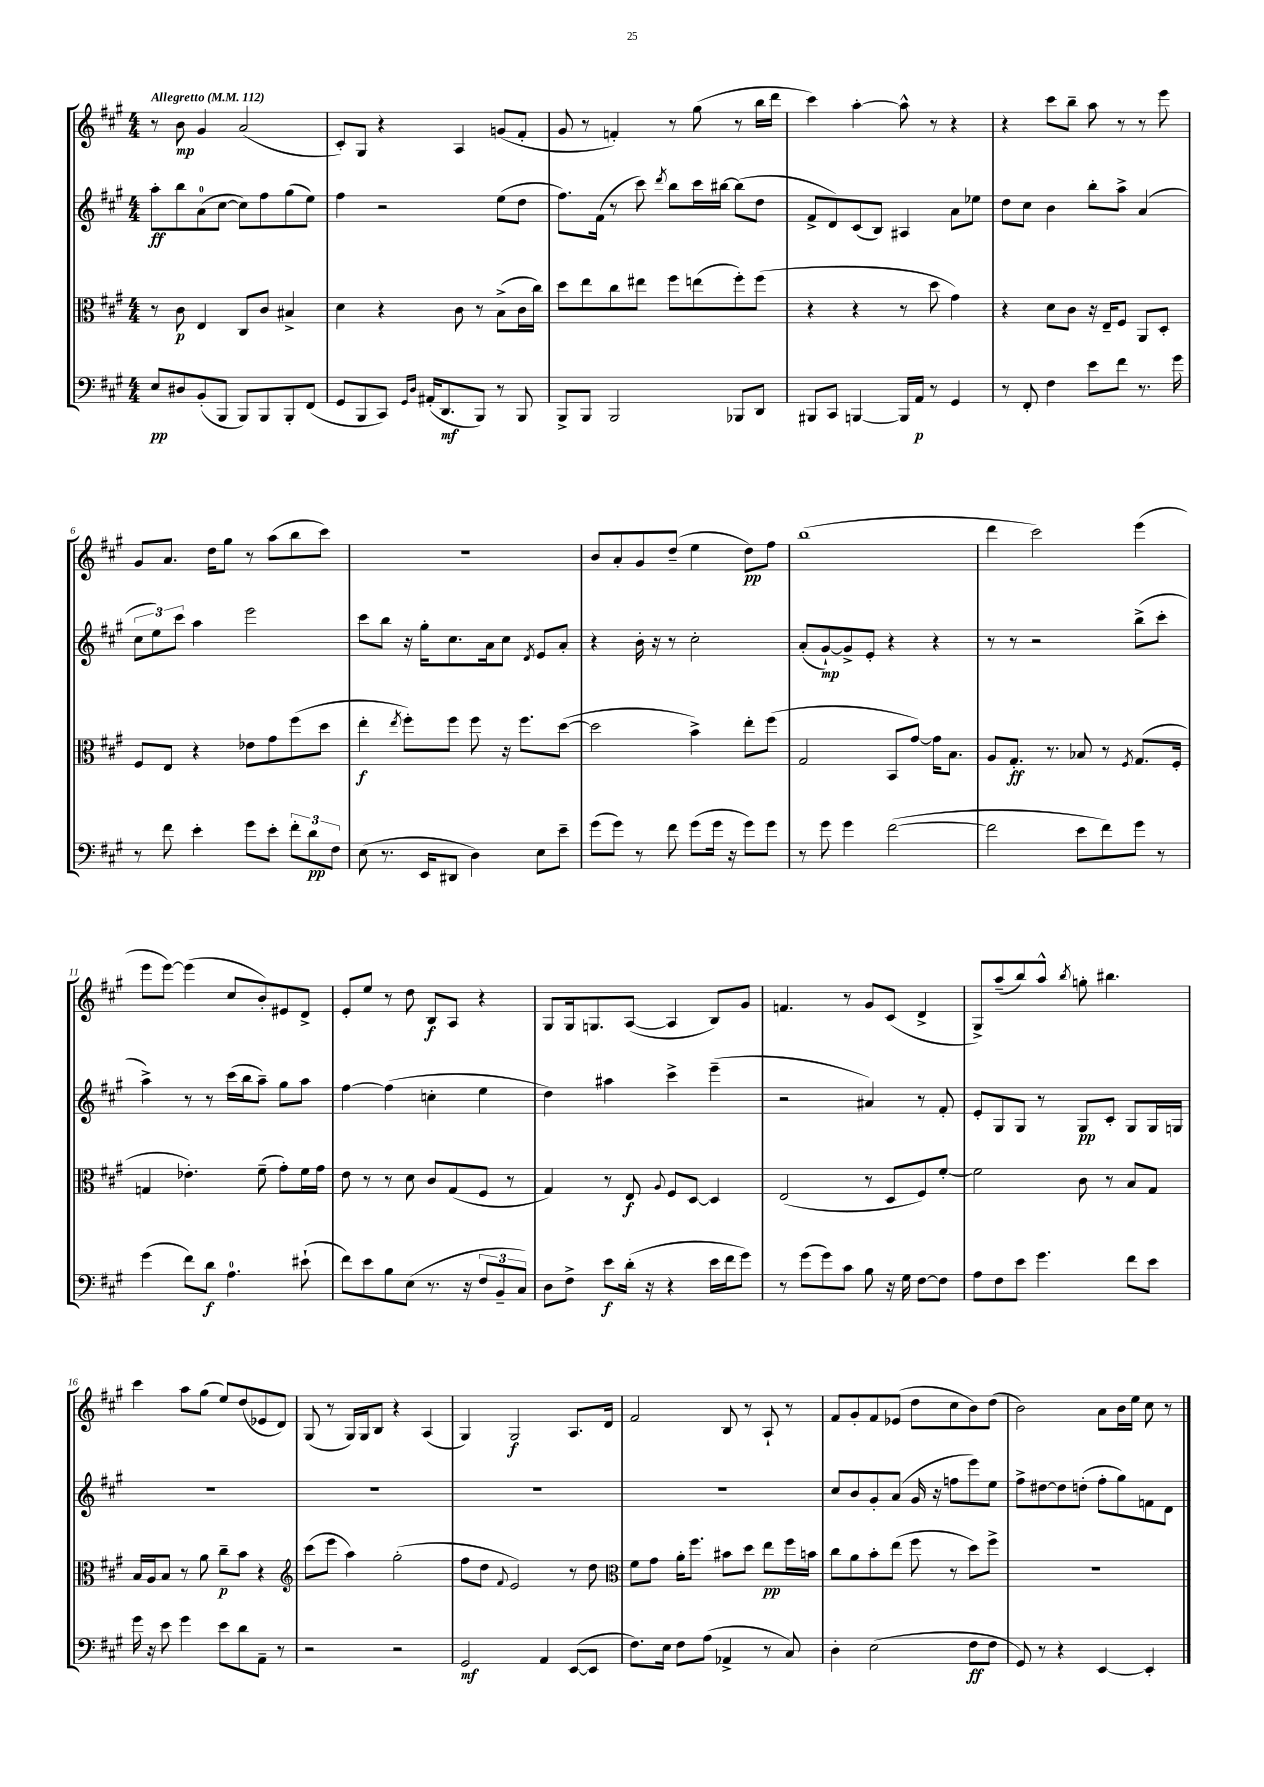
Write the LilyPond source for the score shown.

<<
\new StaffGroup <<
\new Staff = "s0" {
    \clef treble \key a \major \numericTimeSignature \time 4/4 \tempo "Allegretto" 4 = 112
    r8 b'8\mp gis'4 a'2( |
    cis'8-.) gis8 r4 a4 g'8( fis'8-. |
    gis'8 r8 f'4-.) r8 gis''8( r8 b''16 d'''16 |
    cis'''4) a''4~-. a''8-^ r8 r4 |
    r4 cis'''8 b''8-- a''8 r8 r8 e'''8 |
    gis'8 a'8. d''16 gis''8 r8 a''8( b''8 cis'''8) |
    R1 |
    b'8 a'8-. gis'8 d''8--( e''4 d''8\pp) fis''8 |
    b''1( |
    d'''4 cis'''2) e'''4( |
    e'''8 e'''8~) e'''4( cis''8 b'8-.) eis'8 d'8-> |
    e'8-. e''8 r8 d''8 b8\f a8 r4 |
    gis8 gis16 g8. a8~( a4 b8) gis'8 |
    f'4. r8 gis'8 cis'8( d'4-> |
    gis8->) a''8--( b''8) a''8-^ \acciaccatura { b''8 } g''8-. bis''4. |
    cis'''4 a''8 gis''8( e''8) d''8( ees'8 d'8) |
    gis8( r8 gis16) gis16 b8 r4 a4( |
    gis4) gis2\f a8. d'16 |
    fis'2 b8 r8 a8-! r8 |
    fis'8 gis'8-. fis'8 ees'8( d''8 cis''8 b'8) d''8( |
    b'2) a'8 b'16 e''16 cis''8 r8 \bar "|." |
}
\new Staff = "s1" {
    \clef treble \key a \major \numericTimeSignature \time 4/4
    a''8-.\ff b''8 a'8-0( cis''8~ cis''8) fis''8 gis''8( e''8) |
    fis''4 r2 e''8( d''8 |
    fis''8.) fis'16( r8 cis'''8) \acciaccatura { d'''8 } b''8 cis'''16 bis''16~ bis''8( d''8 |
    fis'8-> d'8) cis'8( b8) ais4 a'8 ees''8 |
    d''8 cis''8 b'4 b''8-. a''8-> a'4( |
    \tuplet 3/2 { cis''8 e''8) cis'''8 } a''4 e'''2 |
    cis'''8 b''8 r16 gis''16-. cis''8. a'16 cis''8 \acciaccatura { d'8 } e'8 a'8-. |
    r4 b'16-. r16 r8 cis''2-. |
    a'8-.( gis'8~-!\mp) gis'8-> e'8-. r4 r4 |
    r8 r8 r2 b''8->( cis'''8-. |
    a''4->) r8 r8 cis'''16( b''16 a''8--) gis''8 a''8 |
    fis''4~ fis''4( c''4-. e''4 |
    d''4) ais''4 cis'''4-> e'''4--( |
    r2 ais'4) r8 fis'8-. |
    e'8-. gis8 gis8 r8 gis8\pp cis'8-. gis8 gis16 g16 |
    R1 |
    R1 |
    R1 |
    R1 |
    cis''8 b'8 gis'8-. a'8( gis'16 r16 f''8 e'''8) e''8 |
    fis''8-> dis''8~ dis''8 d''8-.( fis''8-. gis''8) f'8 d'8 \bar "|." |
}
\new Staff = "s2" {
    \clef alto \key a \major \numericTimeSignature \time 4/4
    r8 cis'8\p e4 cis8 cis'8 bis4-> |
    d'4 r4 cis'8 r8 b8->( cis'16 cis''16) |
    d''8 e''8 cis''8 eis''8 fis''8 e''8( fis''8-.) fis''8( |
    r4 r4 r8 d''8 gis'4) |
    r4 d'8 cis'8 r16 e16-- fis8 a,8 d8-. |
    fis8 e8 r4 ees'8 gis'8 fis''8( d''8 |
    e''4-.\f \acciaccatura { e''8 } fis''8-.) fis''8 fis''8 r16 fis''8. d''8~( |
    d''2 b'4->) e''8-. fis''8( |
    gis2 b,8 gis'8~) gis'16 b8. |
    a8 gis8.-.\ff r8. bes8 r8 \acciaccatura { fis8 } gis8.( fis16-. |
    g4 ees'4.-.) fis'8--( gis'8-.) fis'16 gis'16 |
    e'8 r8 r8 d'8 cis'8 gis8( fis8 r8 |
    gis4) r8 e8\f \appoggiatura { a8 } fis8 d8~ d4 |
    e2( r8 d8 fis8) fis'8~-. |
    fis'2 cis'8 r8 b8 gis8 |
    b16 a16 b8 r8 a'8 cis''8--\p b'8 r4 |
    \clef treble cis'''8( e'''8 a''4) gis''2-.( |
    fis''8 d''8 \appoggiatura { fis'8 } e'2) r8 d''8 |
    \clef alto fis'8 gis'8 a'16-. fis''8. bis'8 d''8 e''8\pp fis''16 b'16 |
    cis''8 a'8 b'8-. e''8( fis''8 r8 d''8) fis''8-> |
    r1 \bar "|." |
}
\new Staff = "s3" {
    \clef bass \key a \major \numericTimeSignature \time 4/4
    e8\pp dis8 b,8-.( b,,8 b,,8) b,,8 b,,8-. fis,8( |
    gis,8 b,,8 cis,8) \grace { gis,16 d16 } ais,16-.( d,8.\mf b,,8) r8 b,,8 |
    b,,8-> b,,8 b,,2 bes,,8 d,8 |
    bis,,8 cis,8 b,,4~ b,,16 a,16\p r8 gis,4 |
    r8 fis,8-. fis4 e'8 fis'8 r8. gis'16 |
    r8 fis'8 e'4-. gis'8 e'8-. \tuplet 3/2 { fis'8-. d'8\pp fis8 } |
    e8( r8. e,16 dis,8 d4) e8 e'8-- |
    gis'8( gis'8) r8 fis'8 gis'8( gis'16 r16 gis'8) gis'8 |
    r8 gis'8 gis'4 fis'2~( |
    fis'2 e'8 fis'8) gis'8 r8 |
    gis'4( fis'8) d'8\f a4.-0 eis'8-!( |
    fis'8) e'8 b8 e8( r8. r16 \tuplet 3/2 { fis8 b,8-- cis8) } |
    d8 fis8-> e'8\f d'16-.( r16 r4 e'16 fis'16 gis'8) |
    r8 gis'8( gis'8) cis'8 b8 r16 gis16 fis8~ fis8 |
    a8 fis8 e'8 gis'4. fis'8 e'8 |
    gis'16 r16 e'8 gis'4 e'8 d'8 a,8-- r8 |
    r2 r2 |
    gis,2\mf a,4 e,8~( e,8 |
    fis8.) e16 fis8 a8( aes,4-> r8 cis8) |
    d4-. e2( fis8\ff fis8 |
    gis,8) r8 r4 e,4~ e,4-. \bar "|." |
}
>>
>>
